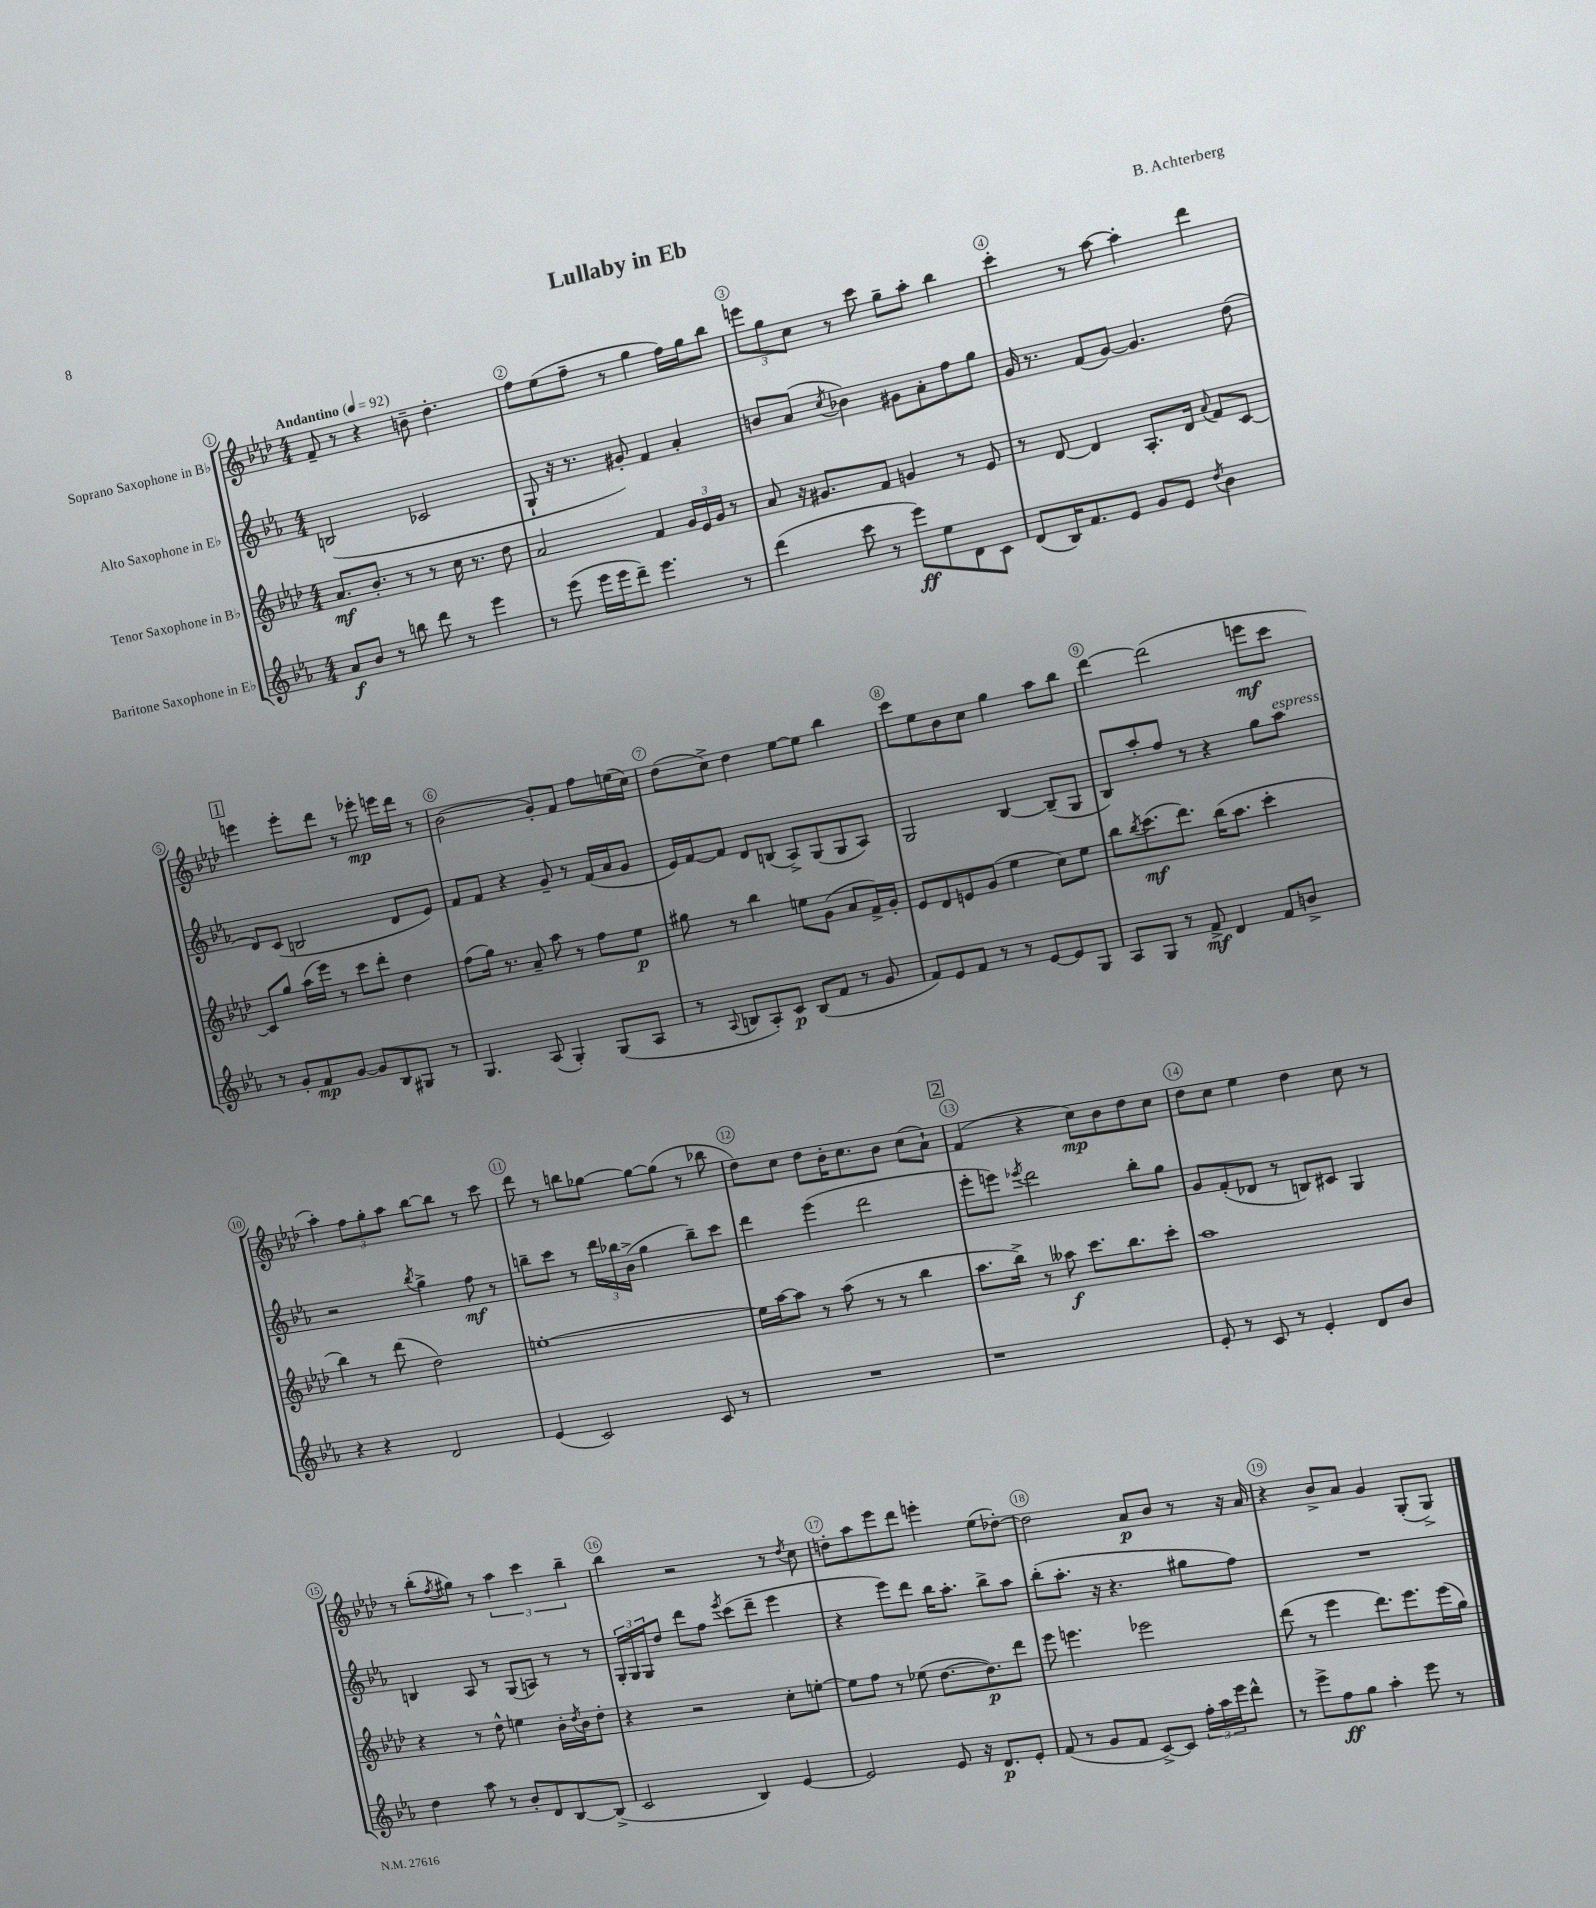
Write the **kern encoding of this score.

**kern	**dynam	**kern	**dynam	**kern	**dynam	**kern	**dynam
*part4	*part4	*part3	*part3	*part2	*part2	*part1	*part1
*staff4	*staff4	*staff3	*staff3	*staff2	*staff2	*staff1	*staff1
*I"Baritone Saxophone in E♭	*	*I"Tenor Saxophone in B♭	*	*I"Alto Saxophone in E♭	*	*I"Soprano Saxophone in B♭	*
*clefG2	*	*clefG2	*	*clefG2	*	*clefG2	*
*k[b-e-a-]	*	*k[b-e-a-d-]	*	*k[b-e-a-]	*	*k[b-e-a-d-]	*
*M4/4	*	*M4/4	*	*M4/4	*	*M4/4	*
*MM92	*	*MM92	*	*MM92	*	*MM92	*
=1	=1	=1	=1	=1	=1	=1	=1
!	!	!	!	!	!	!LO:TX:a:B:t=Andantino	!
8a-/L	f	8.a-/L	mf	(2Bn/	.	8f~/	.
8b-/J	.	.	.	.	.	8r	.
.	.	8.b-'/J	.	.	.	.	.
8r	.	.	.	.	.	4r	.
8bbn\	.	8r	.	.	.	.	.
8ddd\	.	8r	.	2c-X/	.	8bn~\	.
8r	.	16cc\	.	.	.	4.dd-'\	.
.	.	8.r	.	.	.	.	.
4eee-\	.	.	.	.	.	.	.
.	.	8dd-\	.	.	.	.	.
=2	=2	=2	=2	=2	=2	=2	=2
8r	.	2a-/	.	8G`/	.	8ff\L	.
(8eee-\	.	.	.	16r	.	(8ee-\	.
.	.	.	.	8.r	.	.	.
16eee-\LL	.	.	.	.	.	8ff~\J	.
16eee-\J	.	.	.	.	.	.	.
8ddd~\J)	.	.	.	8g#X'/)	.	8r	.
4.eee-\	.	4f/	.	4f/	.	4gg\	.
.	.	24g/LL	.	4a-'/	.	16ff\LL)	.
.	.	24e-/	.	.	.	.	.
.	.	.	.	.	.	16gg\J	.
.	.	24g/JJ	.	.	.	.	.
8r	.	8r	.	.	.	8bb-\J	.
=3	=3	=3	=3	=3	=3	=3	=3
(4ddd\	.	8a-/	.	8bn/L	.	12eeen\L	.
.	.	.	.	.	.	12gg\	.
.	.	16r	.	(8a-/J	.	.	.
.	.	.	.	.	.	12cc\J	.
.	.	8.g#X/L	.	.	.	.	.
.	.	.	.	8qcc/	.	.	.
8ccc\	.	.	.	4b-X\)	.	8r	.
8r	.	8f/J	.	.	.	8ccc\	.
8eee-\L)	ff	4gn/	.	8g#X\L	.	8gg~\L	.
8ee-\	.	.	.	8a-'\	.	8aa-'\J	.
8d\	.	8r	.	8ff\	.	4bb-\	.
8c\J	.	8e-/	.	8gg\J	.	.	.
=4	=4	=4	=4	=4	=4	=4	=4
(8d/L	.	8r	.	16g/	.	4ccc'\	.
.	.	.	.	8.r	.	.	.
16B-/K)	.	[8d-/	.	.	.	.	.
8.f/	.	.	.	.	.	.	.
.	.	4d-/]	.	(8f/L	.	8r	.
8e-/J	.	.	.	[8g/J)	.	[8aa-\	.
8g/L	.	8.A-'/L	.	4.g/]	.	4aa-'\]	.
8e-/J	.	.	.	.	.	.	.
.	.	16d-/Jk	.	.	.	.	.
8qdd/	.	8qqa-/	.	.	.	.	.
4b-\	.	8f/L	.	.	.	4ddd-\	.
.	.	[8c/J	.	(8dd\	.	.	.
!!LO:LB:g=z
!!LO:REH:place=s1:t=1
=5	=5	=5	=5	=5	=5	=5	=5
8r	.	8c/L]	.	8d/L)	.	4eeen\	.
8g'/L	.	8gg/J	.	(8c/J	.	.	.
8f/	mp	(16aa-\LL	.	2Bn/	.	8eee'\L	.
.	.	16eee-\JJ)	.	.	.	.	.
[8g/J	.	8r	.	.	.	8ddd-\J	.
8g/L]	.	8ccc\L	.	.	.	8r	.
8B-/	.	8ddd-'\J	.	.	.	8eee-X'\	mp
8G#X/J	.	4dd-\	.	8d/L	.	16eeen\LL	.
.	.	.	.	.	.	16ddd-\JJ	.
8r	.	.	.	8e-/J)	.	8r	.
=6	=6	=6	=6	=6	=6	=6	=6
4.G/	.	(8ff\L	.	8f/L	.	(2b-\	.
.	.	16gg\Jk)	.	8f/J	.	.	.
.	.	8.r	.	.	.	.	.
.	.	.	.	4r	.	.	.
(8A-/	.	8a-~/	.	.	.	.	.
4G'/)	.	8aa-\	.	8g~/	.	8g'/L)	.
.	.	8r	.	8r	.	8f/J	.
(8G/L	.	8ff\L	.	(16f/LL	.	8ff\L	.
.	.	.	.	16a-/J	.	.	.
8A-/J	.	8ee-\J	p	8g/J	.	(16een\L	.
.	.	.	.	.	.	16cc\JJ)	.
=7	=7	=7	=7	=7	=7	=7	=7
8r	.	8gg#X\	.	16e-/LL)	.	(8dd-\L	.
.	.	.	.	[16f/J	.	.	.
8qqA-/	.	.	.	.	.	.	.
8Bn/L	.	8r	.	8f/J]	.	8cc^\J)	.
8A-'/)	.	4bb-\	.	8d/L	.	4dd-\	.
8c/J	p	.	.	(8Bn/J	.	.	.
(8B/L	.	8een\L	.	8A-^/L)	.	[8ee-\L	.
8f/J	.	(8g\J	.	(8G/	.	8ee-\J]	.
8r	.	8a-/L	.	8G/	.	4bb-\	.
8g/	.	16f^/L)	.	8A-/J)	.	.	.
.	.	16g'/JJ	.	.	.	.	.
=8	=8	=8	=8	=8	=8	=8	=8
8f/L)	.	8e-/L	.	2G/	.	8ccc\L	.
8e-/	.	8d-/	.	.	.	8ee-\	.
8f/J	.	8en/	.	.	.	8b-\	.
8r	.	(8g/J	.	.	.	8cc\J	.
8r	.	4ee-\	.	[4B-/	.	4gg\	.
[8e-/L	.	.	.	.	.	.	.
8e-/]	.	8cc\L)	.	(8B-~/L]	.	8aa-\L	.
8G/J	.	8ee-\J	.	8G/J	.	8bb-\J	.
=9	=9	=9	=9	=9	=9	=9	=9
8A-/L	.	8bb-\L	.	8B-/L)	.	[4ddd-\	.
.	.	8qbb-/	.	.	.	.	.
8G/J	.	(8.ccc\	mf	8aa-'/	.	.	.
8r	.	.	.	8ff/J	.	(2ddd-\]	.
.	.	8.ddd-\J)	.	.	.	.	.
8f^/	mf	.	.	8r	.	.	.
4d/	.	(16bb-\KL	.	4r	.	.	.
.	.	8.aa-\J	.	.	.	.	.
8f/L	.	4ccc'\	.	8gg\L	.	8eeen\L	mf
!	!	!	!	!LO:TX:a:i:t=espress.	!	!	!
8bn^/J	.	.	.	8aa-\J	.	8ccc\J	.
!!LO:LB:g=z
=10	=10	=10	=10	=10	=10	=10	=10
4r	.	4bb-\)	.	2r	.	4aa-'\)	.
4r	.	8r	.	.	.	12ff\L	.
.	.	.	.	.	.	12gg'\	.
.	.	(8ddd-\	.	.	.	.	.
.	.	.	.	.	.	12aa-\J	.
.	.	.	.	8qbb-/	.	.	.
2d/	.	2dd-\)	.	4gg^\	.	[8bb-\L	.
.	.	.	.	.	.	8bb-\J]	.
.	.	.	.	8ff\	mf	8r	.
.	.	.	.	8r	.	8ccc\	.
=11	=11	=11	=11	=11	=11	=11	=11
(4e-/	.	[1een'	.	8bbn~\L	.	8ddd-\	.
.	.	.	.	8ccc\J	.	8r	.
2c/)	.	.	.	8r	.	8bbn\L	.
.	.	.	.	24ddd\LL	.	[8gg-X\J	.
.	.	.	.	24bb-X\	.	.	.
.	.	.	.	(24b-^\JJ	.	.	.
.	.	.	.	4gg\	.	8gg-\L_	.
.	.	.	.	.	.	(8gg-\J]	.
8c/	.	.	.	8bb-~\L)	.	8r	.
8r	.	.	.	8ccc\J	.	8bb-X\	.
=12	=12	=12	=12	=12	=12	=12	=12
1r	.	16ee\LL]	.	4ddd\	.	8dd-\L)	.
.	.	[16aa-\J	.	.	.	.	.
.	.	8aa-\J]	.	.	.	8cc\J	.
.	.	8r	.	(4eee-\	.	8dd-\L	.
.	.	(8aa-\	.	.	.	16b-'\K	.
.	.	.	.	.	.	8.cc\	.
.	.	8r	.	2ddd\	.	.	.
.	.	8r	.	.	.	8b-\J	.
.	.	4bb-\	.	.	.	(8cc\L	.
.	.	.	.	.	.	8a-`\J)	.
!!LO:REH:place=s1:t=2
=13	=13	=13	=13	=13	=13	=13	=13
1r	.	8.aa-\L	.	8eee-'\L	.	(4f/	.
.	.	.	.	8eeen\J)	.	.	.
.	.	16bb-^\Jk)	.	.	.	.	.
.	.	.	.	8qeee-X/	.	.	.
.	.	8r	.	2ddd\	.	4r	.
.	.	8aa--X\	f	.	.	.	.
.	.	8.ccc\L	.	.	.	8cc\L)	mp
.	.	.	.	.	.	8b-\	.
.	.	8.bb-\	.	.	.	.	.
.	.	.	.	8bb-'\L	.	8dd-\	.
.	.	8ccc'\J	.	8gg\J	.	8cc\J	.
=14	=14	=14	=14	=14	=14	=14	=14
8e-'/	.	1aa-	.	8g/L	.	8dd-\L	.
8r	.	.	.	(8f'/	.	8cc\J	.
8c/	.	.	.	8d-X/J	.	4ee-\	.
8r	.	.	.	8r	.	.	.
4e-'/	.	.	.	8Bn/L)	.	4dd-\	.
.	.	.	.	8c#X/J	.	.	.
8d/L	.	.	.	4G/	.	8cc\	.
8b-/J	.	.	.	.	.	8r	.
!!LO:LB:g=z
=15	=15	=15	=15	=15	=15	=15	=15
4dd\	.	4r	.	4Bn/	.	8r	.
.	.	.	.	.	.	(8bb-'\L	.
.	.	.	.	.	.	8qff/	.
8aa-\	.	8r	.	8A-/	.	8gg#X\J)	.
8r	.	8dd-^^\	.	8r	.	8r	.
8b-'/L	.	4een\	.	(8G/L	.	6aa-\	.
8d/	.	.	.	8An/J)	.	.	.
.	.	.	.	.	.	6ccc\	.
[8B-/	.	16b-'\LL	.	8r	.	.	.
.	.	8qdd-/	.	.	.	.	.
.	.	16b-\J	.	.	.	.	.
.	.	.	.	.	.	6bb-~\	.
(8B-^/J]	.	8dd-'\J	.	8r	.	.	.
=16	=16	=16	=16	=16	=16	=16	=16
2c/	.	4r	.	24G'/LL	.	4bb-\	.
.	.	.	.	24G/	.	.	.
.	.	.	.	24G/J	.	.	.
.	.	.	.	8dd/J	.	.	.
.	.	2r	.	8ddd\L	.	2r	.
.	.	.	.	8ff\J	.	.	.
.	.	.	.	8qeee-/	.	.	.
4B-/)	.	.	.	(8ccc\L	.	.	.
.	.	.	.	8ddd~\J	.	.	.
[4e-/	.	8cc'\L	.	4eee-\	.	8r	.
.	.	.	.	.	.	8qdd-/	.
.	.	[8een'\J	.	.	.	8cc\	.
=17	=17	=17	=17	=17	=17	=17	=17
2e-/]	.	8ee\L]	.	4r	.	8ddn'\L	.
.	.	8ff\J	.	.	.	8aa-\	.
.	.	8r	.	8eee-\L)	.	8eee-\	.
.	.	(8ee-X\	.	8ddd\J	.	8ddd-\J	.
8e-/	.	[8.dd-\L	.	16bb-\KL	.	4eeen'\	.
.	.	.	.	8.aa-'\J	.	.	.
16r	.	.	.	.	.	.	.
8.d/L	p	8.dd-\])	p	.	.	.	.
.	.	.	.	8bb-^\L	.	(8ee-\L	.
8e-'/J	.	8ddd-\J	.	8aa-\J	.	[8dd-X'\J)	.
=18	=18	=18	=18	=18	=18	=18	=18
(8f/	.	8eee-\	.	(8bb-'\L	.	2dd-\]	.
8r	.	4.eeen\	.	8.aa-'\J	.	.	.
8g/L	.	.	.	.	.	.	.
.	.	.	.	16r	.	.	.
8f/J	.	.	.	4.r	.	.	.
[8c^/L)	.	2eee-X\	.	.	.	8a-/L	p
8c/J]	.	.	.	.	.	8b-/J	.
24ff'\LL	.	.	.	8gg#X\L	.	8r	.
24aa-\	.	.	.	.	.	.	.
24eee-\J	.	.	.	.	.	.	.
8ddd^^\J	.	.	.	8ff\J)	.	16r	.
.	.	.	.	.	.	16a-/	.
=19	=19	=19	=19	=19	=19	=19	=19
8r	.	(8ddd-\	.	1r	.	4r	.
8eee-^\L	.	8r	.	.	.	.	.
8ff\	ff	4eee-\	.	.	.	8b-^/L	.
8gg\J	.	.	.	.	.	8a-/J	.
4aa-'\	.	8.ddd-\L)	.	.	.	4g/	.
.	.	8.eee-\	.	.	.	.	.
8eee-\	.	.	.	.	.	(8G'/L	.
8r	.	(16eee-\L	.	.	.	8G^/J)	.
.	.	16gg\JJ)	.	.	.	.	.
==	==	==	==	==	==	==	==
*-	*-	*-	*-	*-	*-	*-	*-
